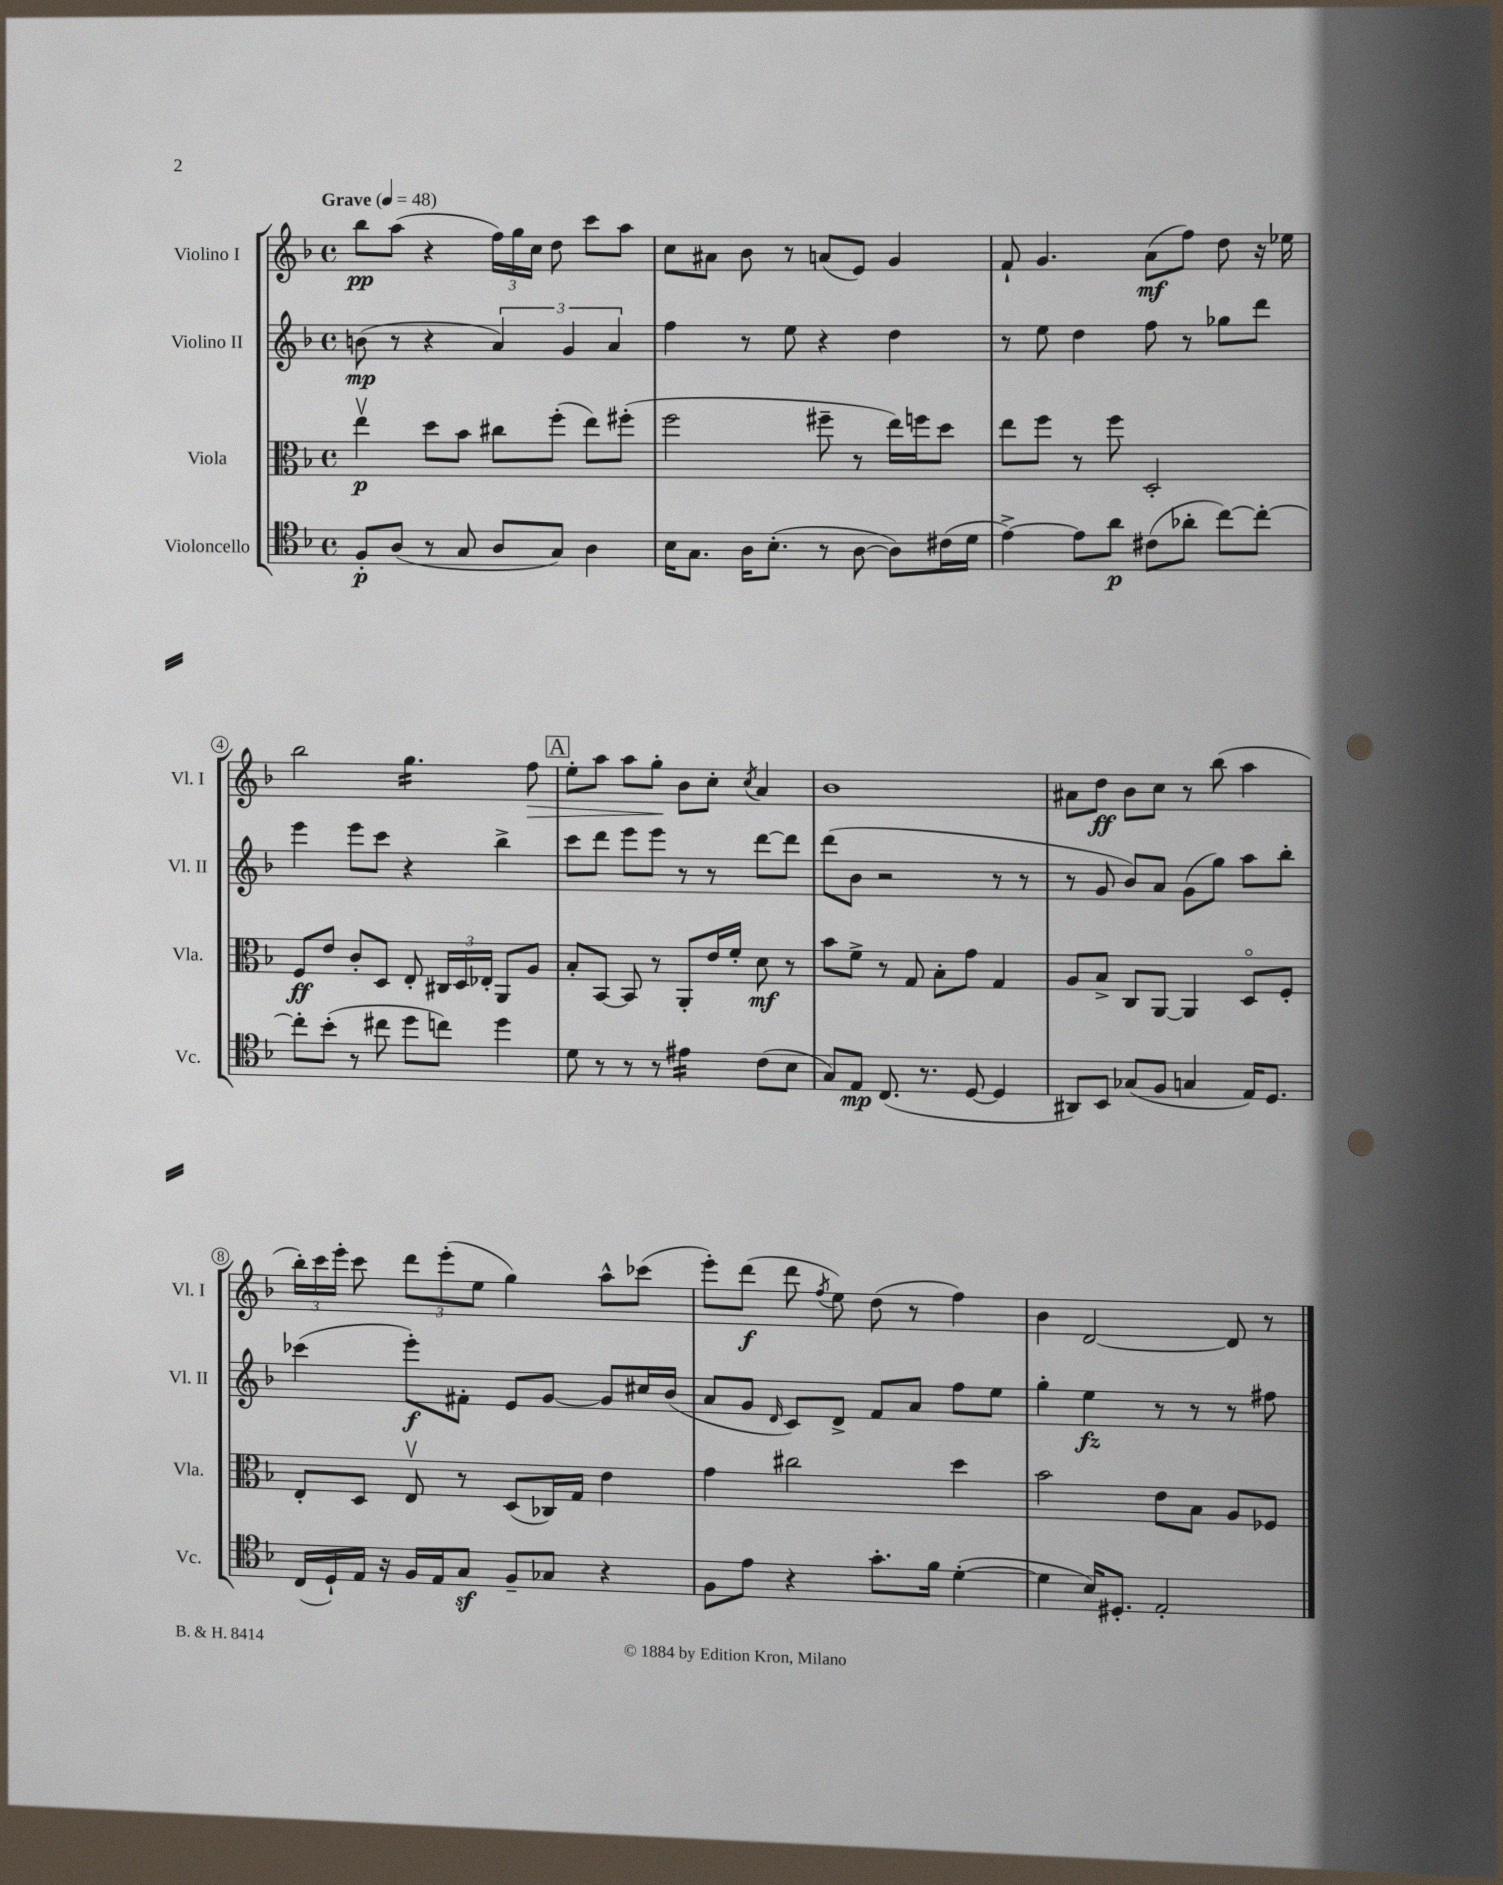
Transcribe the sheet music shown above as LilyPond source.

<<
\new StaffGroup <<
\new Staff = "s0" \with { instrumentName = "Violino I" shortInstrumentName = "Vl. I" } {
    \clef treble \key f \major \defaultTimeSignature \time 4/4 \tempo "Grave" 4 = 48
    \autoBeamOff bes''8[\pp a''8]( r4 \tuplet 3/2 { f''16[) g''16 c''16] } d''8 c'''8[ a''8] |
    c''8[ ais'8] bes'8 r8 a'8[( e'8]) g'4 |
    f'8-! g'4. a'8[\mf( f''8]) d''8 r16 ees''16 |
    bes''2 g''4.:16 f''8\> |
    \mark \markup { \box "A" } e''8[-. a''8] a''8[ g''8]-.\! bes'8[ c''8]-. \acciaccatura { c''8 } a'4 |
    bes'1 |
    ais'8[ d''8]\ff bes'8[ c''8] r8 bes''8( a''4 |
    \tuplet 3/2 { bes''16[-.) c'''16 e'''16]-. } c'''8 \tuplet 3/2 { d'''8[ e'''8-.( e''8] } g''4) a''8[-^ ces'''8]( |
    e'''8[-.) d'''8]\f( d'''8 \acciaccatura { f''8 } e''8) d''8( r8 f''4) |
    bes'4 d'2~ d'8 r8 \bar "|." |
}
\new Staff = "s1" \with { instrumentName = "Violino II" shortInstrumentName = "Vl. II" } {
    \clef treble \key f \major \defaultTimeSignature \time 4/4
    \autoBeamOff b'8\mp( r8 r4 \tuplet 3/2 { a'4) g'4 a'4 } |
    f''4 r8 e''8 r4 d''4 |
    r8 e''8 d''4 f''8 r8 ges''8[ d'''8] |
    e'''4 e'''8[ c'''8] r4 bes''4-> |
    \mark \markup { \box "A" } c'''8[ d'''8] e'''8[ e'''8] r8 r8 d'''8[~ d'''8] |
    d'''8[( bes'8] r2 r8 r8 |
    r8 g'8 bes'8[) a'8] g'8[( g''8]) a''8[ bes''8]-. |
    ces'''4( e'''8[-.\f) fis'8]-. e'8[ g'8]~ g'8[ cis''16 bes'16]( |
    a'8[ g'8] \grace { d'16 } c'8[) d'8]-> f'8[ a'8] f''8[ e''8] |
    g''4-. e''4\fz r8 r8 r8 fis''8 \bar "|." |
}
\new Staff = "s2" \with { instrumentName = "Viola" shortInstrumentName = "Vla." } {
    \clef alto \key f \major \defaultTimeSignature \time 4/4
    \autoBeamOff e''4\upbow\p d''8[ bes'8] cis''8[ f''8]-.( e''8[) fis''8]-.( |
    f''2 fis''8-- r8 e''16[) f''16 d''8] |
    e''8[ f''8] r8 f''8 d2-. |
    f8[\ff e'8] c'8[-. d8] e8-. \tuplet 3/2 { cis16[ d16 ees16]-. } a,8[ a8] |
    \mark \markup { \box "A" } bes8[-. bes,8]~ bes,8 r8 a,8[-. e'16 f'16]-. d'8\mf r8 |
    bes'8[ f'8]-> r8 g8 bes8[-. g'8] g4 |
    a8[ bes8]-> c8[ a,8]~ a,4 d8[\flageolet f8]-. |
    e8[-. d8] e8\upbow r8 d8[( ces16) g16] e'4 |
    g'4 cis''2 d''4 |
    bes'2 e'8[ bes8] a8[ fes8] \bar "|." |
}
\new Staff = "s3" \with { instrumentName = "Violoncello" shortInstrumentName = "Vc." } {
    \clef tenor \key f \major \defaultTimeSignature \time 4/4
    \autoBeamOff f8[-.\p a8]( r8 g8 a8[ g8]) a4 |
    bes16[ g8.] a16[ bes8.]-.( r8 a8~ a8[) cis'16( d'16] |
    e'4~->) e'8[ a'8]\p cis'8[( aes'8]-. c''8[~) c''8]~-. |
    c''8[-. bes'8]-.( r8 cis''8 d''8[ c''8]) d''4 |
    \mark \markup { \box "A" } d'8 r8 r8 r8 eis'4:16 c'8[( bes8] |
    g8[) e8]\mp c8.( r8. d8~ d4 |
    ais,8[) bes,8] ges8[( f8] g4 e16[) d8.] |
    c16[( d16-!) e16] r16 f16[ e16 g8]\sf f8[-- ges8] r4 |
    f8[ e'8] r4 g'8.[-. f'16] d'4~-.( |
    d'4 bes16[) dis8.]-. e2-. \bar "|." |
}
>>
>>
\layout { \context { \Score \override BarNumber.stencil = #(make-stencil-circler 0.1 0.3 ly:text-interface::print) } }
